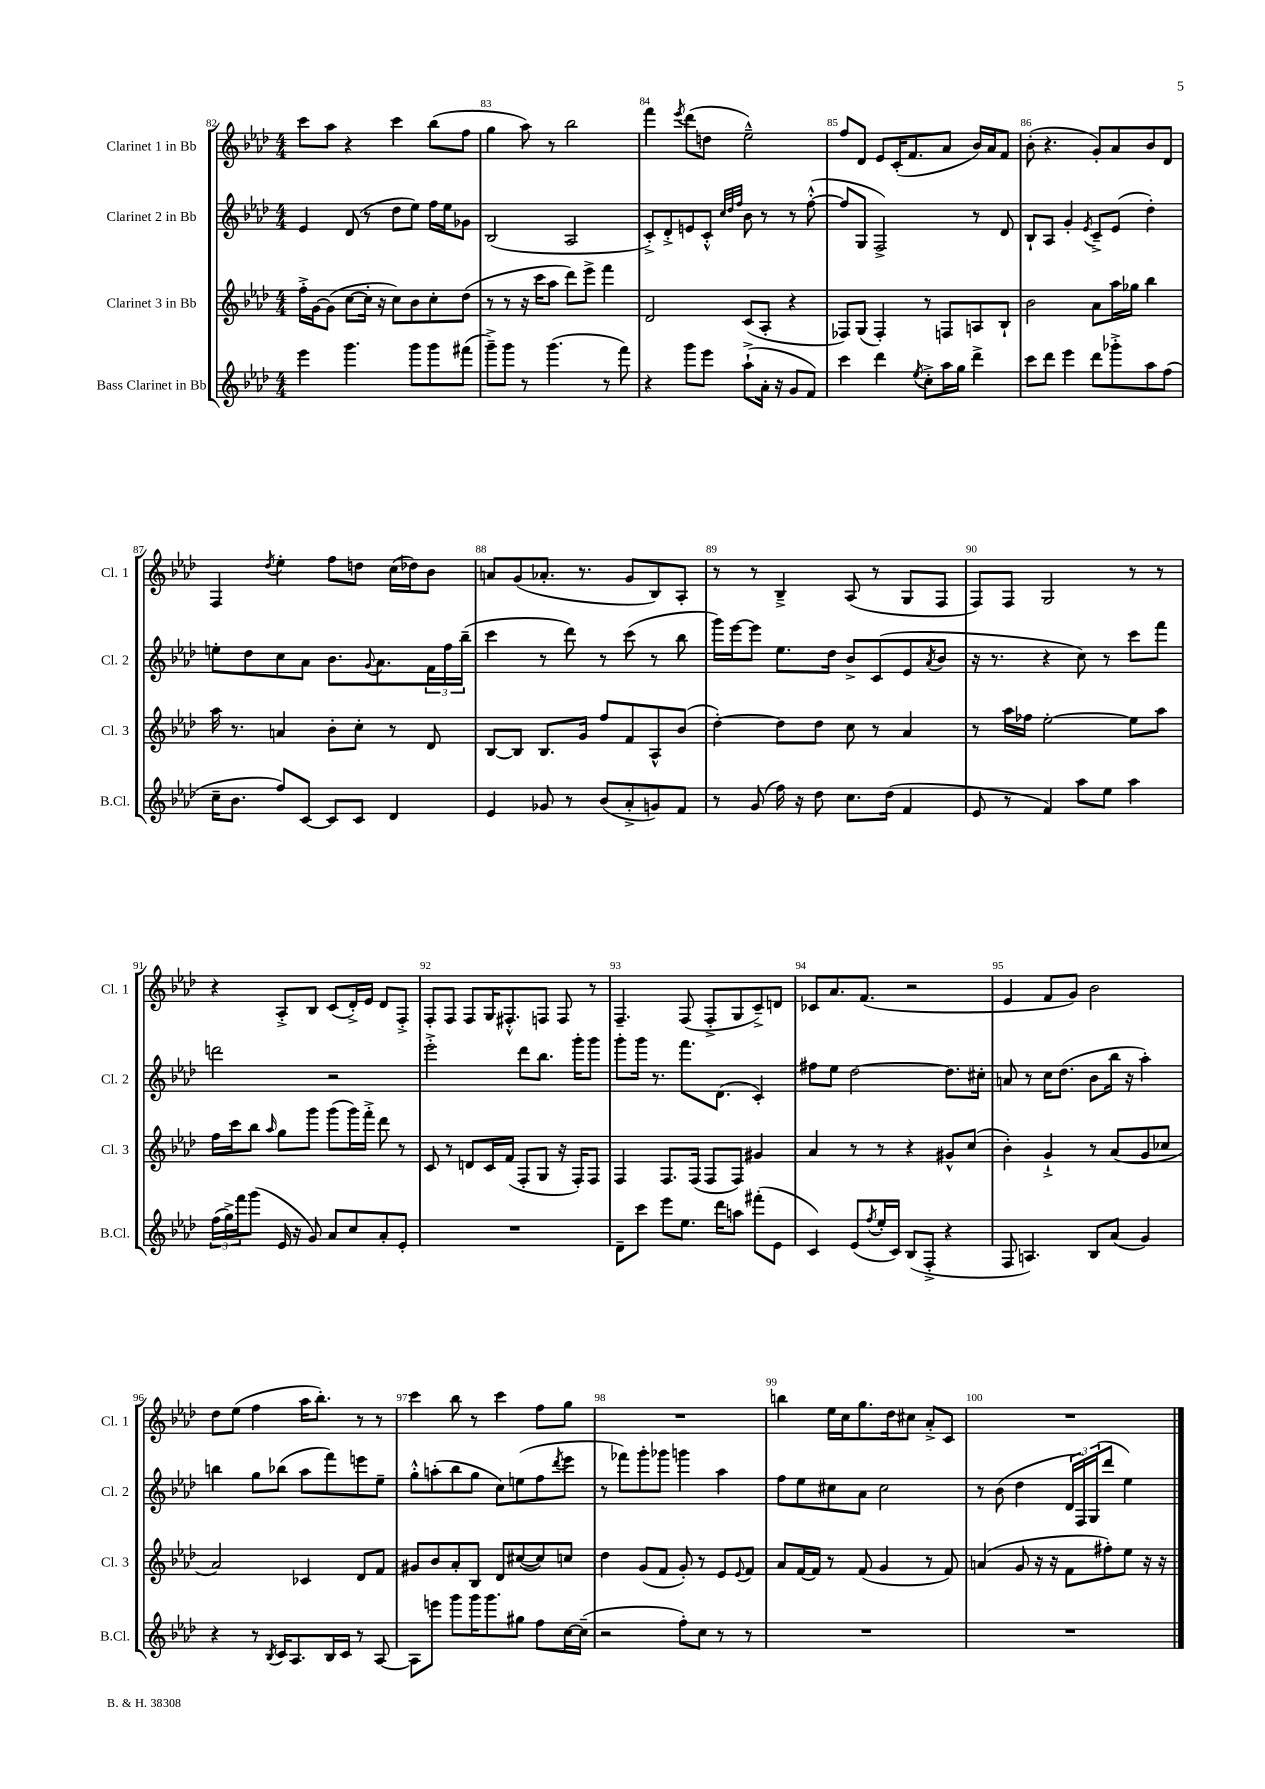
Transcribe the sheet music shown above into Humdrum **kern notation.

**kern	**kern	**kern	**kern
*staff4	*staff3	*staff2	*staff1
*clefG2	*clefG2	*clefG2	*clefG2
*k[b-e-a-d-]	*k[b-e-a-d-]	*k[b-e-a-d-]	*k[b-e-a-d-]
*M4/4	*M4/4	*M4/4	*M4/4
4eee-\	16ff'^\LL	4e-/	8ccc\L
.	[16g\J	.	.
.	(8g\]J	.	8aa-\J
4.ggg\	[8cc\L	(8d-/	4r
.	16cc'\]Jk	8r	.
.	16r	.	.
.	8cc\L)	8dd-\L	4ccc\
8ggg\L	8b-\	8ee-\J)	.
8ggg\	8cc'\	16ff\LL	(8bb-\L
.	.	16ee-\J	.
(8fff#\J	(8dd-\J	8g-\J	8ff\J
=	=	=	=
8ggg~^\L)	8r	(2B-/	4gg\
8ggg\J	8r	.	.
8r	16r	.	8aa-\)
.	16ccc\LK	.	.
(4.ggg\	8aa-\J	.	8r
.	8ddd-\L)	2A-/	2bb-\
.	8eee-^\J	.	.
8r	4fff\	.	.
8fff\)	.	.	.
=	=	=	=
4r	2d-/	8c'^/L)	4fff\
.	.	8d-'^/	.
.	.	.	8qeee-/
8ggg\L	.	8e/	(8ddd-\L
8eee-\J	.	8c'^^/J	8dd\J
.	.	32qqcc/LLL	.
.	.	32qqdd-/	.
.	.	32qqff/JJJ	.
(8aa-`^\L	(8c/L	8b-\	2ee-~^^\)
16a-'\Jk	8A-'/J	8r	.
16r	.	.	.
8g/L	4r	8r	.
8f/J)	.	([8ff'^^\	.
=	=	=	=
4ccc\	8F-/L)	8ff/]L	8ff/L
.	(8G/J	8G/J	8d-/J
4ddd-\	4F-'/)	2F^/)	8e-/L
.	.	.	(16c'/K
.	.	.	8.f/
8qee-/	.	.	.
8cc'^\L	8r	.	.
16aa-\L	8F/L	.	8a-/J
16gg\JJ	.	.	.
4ddd-^\	8A/	8r	16b-/LL)
.	.	.	16a-/J
.	8B-`/J	8d-/	8f/J
=	=	=	=
8ccc\L	2b-\	8B-`/L	(8b-'\
8ddd-\J	.	8A-/J	4.r
4eee-\	.	4g'/	.
.	.	8qe-/	.
8ddd-\L	8a-\L	8c~^/L	8g'/L)
8ggg-'^\	16aa-\L	(8e-/J	8a-/
.	16gg-\JJ	.	.
8aa-\	4bb-\	4dd-'\)	8b-/
(8ff\J	.	.	8d-/J
=	=	=	=
16cc~\LK	16aa-\	8ee'\L	4F/
8.b-\J	8.r	.	.
.	.	8dd-\	.
.	.	.	8qdd-/
8ff/L)	4a/	8cc\	4ee-'\
[8c/J	.	8a-\J	.
8c/]L	8b-'\L	8.b-\L	8ff\L
8c/J	8cc'\J	.	8dd\J
.	.	8qqg/	.
.	.	8.a-\	.
4d-/	8r	.	(16cc\LL
.	.	.	16dd-\J)
.	8d-/	24f\L	8b-\J
.	.	24ff\	.
.	.	(24bb-~\JJ	.
=	=	=	=
4e-/	[8B-/L	4ccc\	8a/L
.	8B-/]J	.	(8g/
8g-/	8.B-/L	8r	8.a-'/J
8r	.	8ddd-\)	.
.	16g/Jk	.	8.r
(8b-/L	8ff/L	8r	.
8a-'^/	8f/	(8ccc\	8g/L
8g/)	8A-^^/	8r	8B-/)
8f/J	(8b-/J	8bb-\	8A-'/J
=	=	=	=
8r	[4dd-'\)	16ggg\LL)	8r
.	.	[16eee-\J	.
(8g/	.	8eee-\]J	8r
16ff\)	8dd-\]L	8.ee-\L	4B-~^/
16r	.	.	.
8dd-\	8dd-\J	.	.
.	.	16dd-\Jk	.
8.cc\L	8cc\	8b-^/L	(8A-/
.	8r	(8c/	8r
(16dd-\Jk	.	.	.
4f/	4a-/	8e-/	8G/L
.	.	8qa-/	.
.	.	8b-/J	8F/J
=	=	=	=
8e-/	8r	16r	8F/L)
.	.	8.r	.
8r	16aa-\LL	.	8F/J
.	16ff-\JJ	.	.
4f/)	[2ee-'\	4r	2G/
8aa-\L	.	8cc\)	.
8ee-\J	.	8r	.
4aa-\	8ee-\]L	8ccc\L	8r
.	8aa-\J	8fff\J	8r
=	=	=	=
(24ff\LL	16ff\LL	2ddd\	4r
24gg^\)	.	.	.
.	16ccc\J	.	.
24fff\J	.	.	.
(8ggg\J	8bb-\J	.	.
.	16qqaa-/	.	.
16e-/	8gg\L	.	8A-'^/L
16r	.	.	.
8g/)	8ggg\J	.	8B-/J
8a-/L	(8ggg\L	2r	(8c/L
8cc/	16ggg\L)	.	16d-'^/L)
.	16fff'^\JJ	.	16e-/JJ
8a-'/	8ddd-\	.	8d-/L
8e-'/J	8r	.	8F'^/J
=	=	=	=
1r	8c/	2eee-'^\	8F'/L
.	8r	.	8F/J
.	8d/L	.	8F/L
.	16c/L	.	16G/K
.	(16f/JJ	.	8.F#'^^/
.	8F'/L	8ddd-\L	.
.	8G/J	8.bb-\J	8F/J
.	16r	.	8F/
.	16F'/LK)	16ggg'\LK	.
.	8F/J	8ggg\J	8r
=	=	=	=
8d-~\L	4F/	8ggg'\L	4.F~/
8ccc\J	.	16ggg\Jk	.
.	.	8.r	.
8eee-\L	8.F/L	.	.
8.ee-\J	.	8.fff\L	(8F/
.	(16F/Jk	.	.
.	8F/L	.	8F'^/L
16ddd-\LK	.	(8.d-\J	.
8aa\J	8F/J)	.	8G/
(8fff#'\L	4g#/	4c'/)	8c~^/)
8e-\J	.	.	8d/J
=	=	=	=
4c/)	4a-/	8ff#\L	8c-/L
.	.	8ee-\J	8.a-/
(8e-/L	8r	[2dd-\	.
.	.	.	(8.f/J
8qff/	.	.	.
16ee-'/L	8r	.	.
16c/JJ)	.	.	.
(8B-/L	4r	.	2r
8F'^/J	.	.	.
4r	8g#^^/L	8.dd-\]L	.
.	(8cc/J	.	.
.	.	16cc#'\Jk	.
=	=	=	=
8F/	4b-'\)	8a/	4e-/
4.A/)	.	8r	.
.	4g`^/	16cc\LK	8f/L
.	.	(8.dd-\J	.
.	.	.	8g/J)
8B-/L	8r	8b-\L	2b-\
(8a-/J	(8a-/L	16bb-\Jk	.
.	.	16r	.
4g/)	8g/	4aa-'\)	.
.	8cc-/J	.	.
=	=	=	=
4r	2a-/)	4bb\	8dd-\L
.	.	.	(8ee-\J
8r	.	8gg\L	4ff\
8qB-/	.	.	.
16c/LK	.	(8bb-\J	.
8.A-/	.	.	.
.	4c-/	8aa-\L	16aa-\LK
.	.	.	8.bb-'\J)
16B-/L	.	8fff\)	.
16c/JJ	.	.	.
8r	8d-/L	8eee\	8r
[8A-/	8f/J	8ee-~\J	8r
=	=	=	=
8A-\]L	8g#/L	8gg'^^\L	4ccc\
8eee\J	8b-/	(8aa'\	.
8ggg\L	8a-'/	8bb-\	8bb-\
16ggg\K	8B-/J	8gg\J	8r
8.ggg\	.	.	.
.	8d-/L	8cc\L)	4ccc\
8gg#\J	([8cc#/	(8ee\	.
8ff\L	8cc#/])	8ff\	8ff\L
.	.	8qddd-/	.
[16cc\L	8cc/J	8eee-\J	8gg\J
(16cc~\]JJ	.	.	.
=	=	=	=
2r	4dd-\	8r	1r
.	.	8fff-\L)	.
.	(8g/L	8ggg'\	.
.	8f/J	8ggg-\J	.
8ff'\L)	8g'/)	4ggg\	.
8cc\J	8r	.	.
8r	8e-/L	4aa-\	.
.	8qqe-/	.	.
8r	8f/J	.	.
=	=	=	=
1r	8a-/L	8ff\L	4bb\
.	[16f/L	8ee-\	.
.	16f/]JJ	.	.
.	8r	8cc#\	16ee-\LL
.	.	.	16cc\J
.	(8f/	8a-\J	8.gg\
.	4g/	2cc#\	.
.	.	.	16dd-\k
.	.	.	8cc#\J
.	8r	.	8a-'^/L
.	8f/)	.	8c/J
=	=	=	=
1r	(4a/	8r	1r
.	.	(8b-\	.
.	8g/	4dd-\	.
.	16r	.	.
.	16r	.	.
.	8f\L	24d-/LL	.
.	.	24F/)	.
.	.	(24G/J	.
.	8ff#'\)	8ddd-/J	.
.	8ee-\J	4ee-\)	.
.	16r	.	.
.	16r	.	.
==	==	==	==
*-	*-	*-	*-
